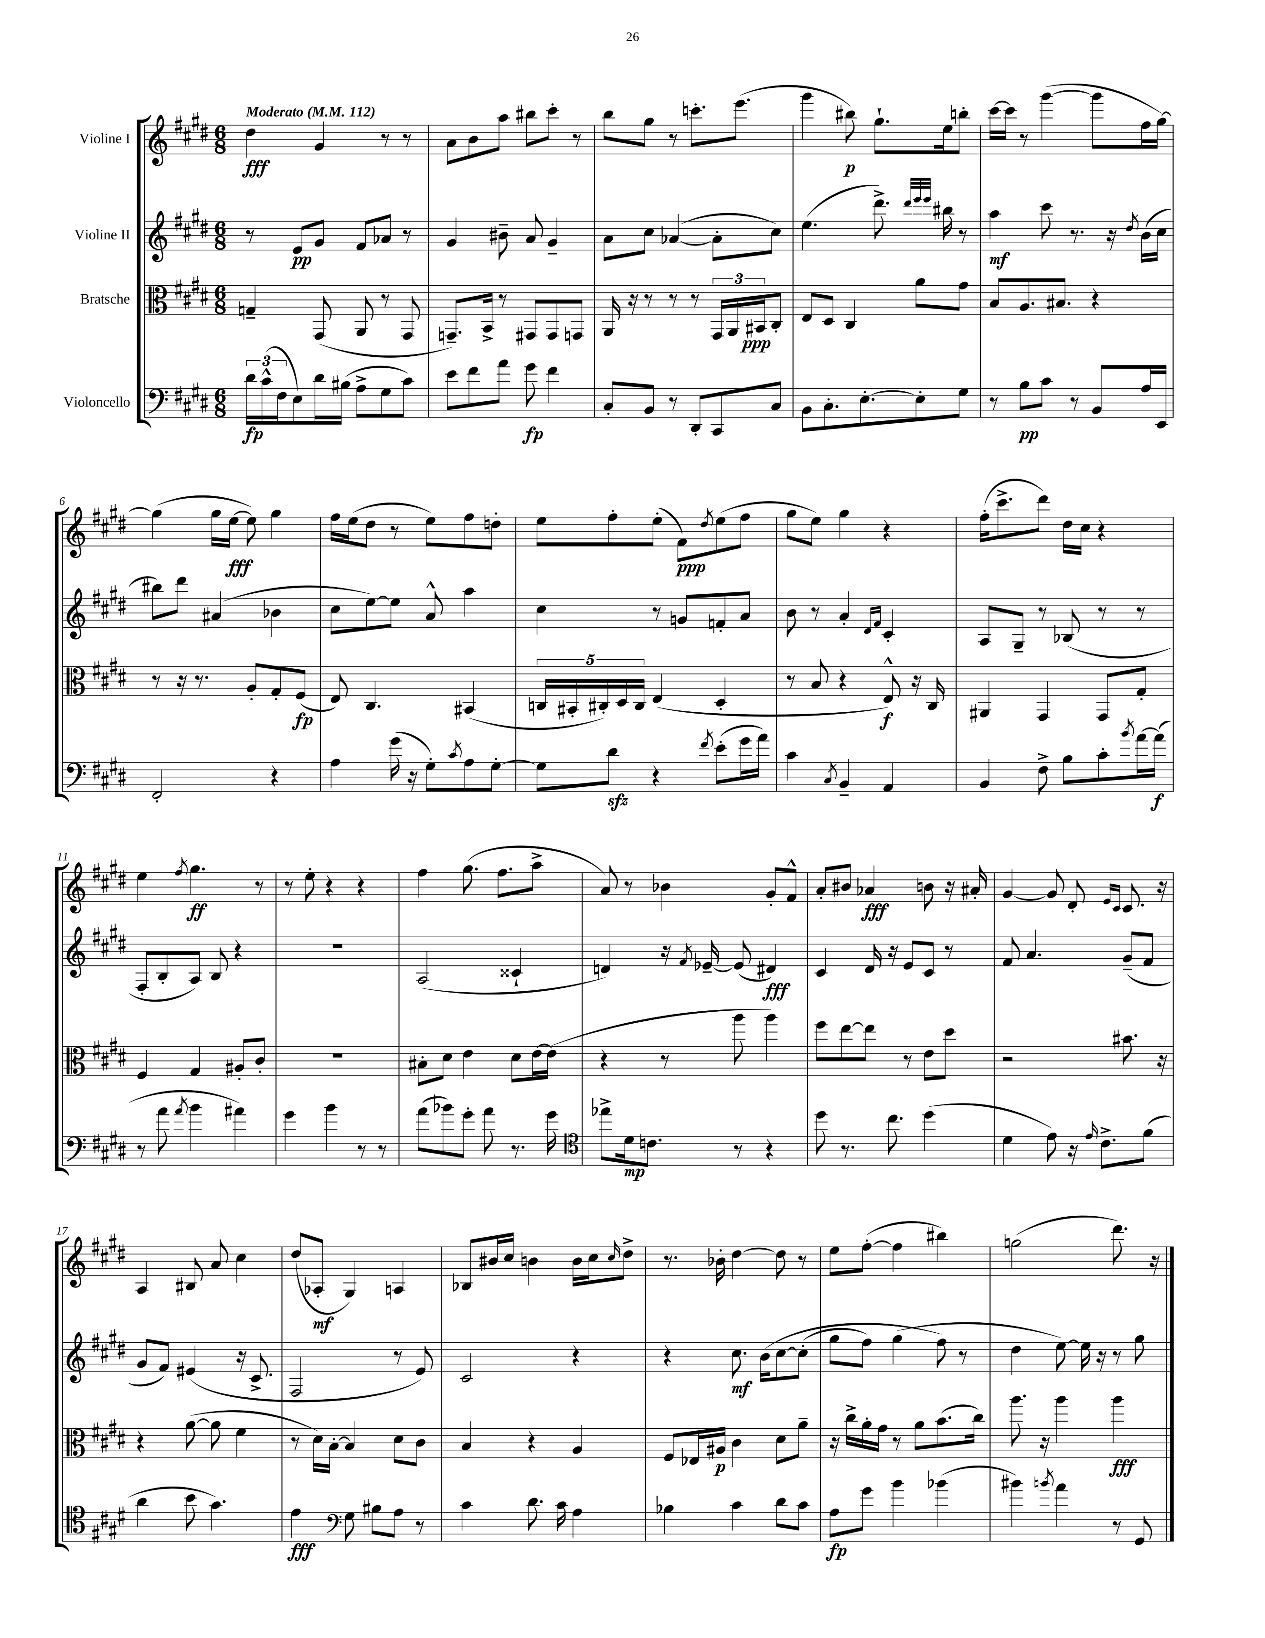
<<
\new StaffGroup <<
\new Staff = "s0" \with { instrumentName = "Violine I" } {
    \clef treble \key e \major \numericTimeSignature \time 6/8 \tempo "Moderato" 4 = 112
    dis''4\fff gis'4 r8 r8 |
    a'8 b'8 a''8 bis''8 cis'''8-. r8 |
    b''8 gis''8 r8 c'''8.-. e'''8.( |
    gis'''4 bis''8\p) gis''8.-! e''16 b''8-. |
    cis'''16~ cis'''16 r8 gis'''4~( gis'''8 fis''16 gis''16~) |
    gis''4( gis''16 e''16~\fff e''8) gis''4 |
    fis''16 e''16( dis''8 r8 e''8) fis''8 d''8-. |
    e''8 fis''8-. e''8-.( fis'8\ppp) \acciaccatura { dis''8 } e''8( fis''8 |
    gis''8 e''8) gis''4 r4 |
    fis''16-.( cis'''8.-> dis'''8) dis''16 cis''16 r4 |
    e''4 \acciaccatura { fis''8 } gis''4.\ff r8 |
    r8 e''8-. r4 r4 |
    fis''4 gis''8.( fis''8. a''8-> |
    a'8) r8 bes'4 gis'8-. fis'8-^ |
    a'8-. bis'8 aes'4\fff b'8 r16 ais'16-. |
    gis'4~ gis'8 dis'8-. \grace { e'16 cis'16 } cis'8. r16 |
    a4 bis8 a'8 cis''4 |
    dis''8( aes8-.\mf gis4) a4 |
    bes8 bis'16 cis''16 b'4 b'16 cis''16 \grace { cis''16 } dis''8-> |
    r8. bes'16-. dis''4~ dis''8 r8 |
    e''8 fis''8~-.( fis''4 bis''4) |
    g''2( dis'''8.) r16 \bar "|." |
}
\new Staff = "s1" \with { instrumentName = "Violine II" } {
    \clef treble \key e \major \numericTimeSignature \time 6/8
    r8 e'8\pp gis'8 fis'8 aes'8 r8 |
    gis'4 bis'8-- a'8 gis'4-- |
    a'8 cis''8 aes'4~( aes'8-. cis''8) |
    e''4.( dis'''8.->) \grace { dis'''32 e'''32 e'''32 } bis''16 r8 |
    a''4\mf cis'''8 r8. r16 \acciaccatura { dis''8 } b'16( cis''16 |
    bis''8) dis'''8 ais'4( bes'4 |
    cis''8 e''8~) e''8 a'8-^ a''4 |
    cis''4 r8 g'8 f'8-. a'8 |
    b'8 r8 a'4-. \grace { dis'16 fis'16 } cis'4-. |
    a8 gis8-- r8 bes8( r8 r8 |
    fis8-. b8-. a8) b8 r4 |
    R2. |
    a2( cisis'4-! |
    d'4) r16 \acciaccatura { fis'8 } ees'16~-- ees'8( dis'4\fff) |
    cis'4 dis'16 r16 e'8 cis'8 r8 |
    fis'8 a'4. gis'8--( fis'8 |
    gis'8 fis'8) eis'4( r16 cis'8.-> |
    fis2 r8 e'8) |
    cis'2 r4 |
    r4 cis''8.\mf b'16\( cis''8~ cis''8-.( |
    gis''8 fis''8) gis''4( fis''8\) r8 |
    dis''4 e''8~) e''16 r16 r8 gis''8 \bar "|." |
}
\new Staff = "s2" \with { instrumentName = "Bratsche" } {
    \clef alto \key e \major \numericTimeSignature \time 6/8
    g4-- gis,8( a,8 r8 gis,8 |
    g,8.--) b,16-> r8 gis,8 gis,8 g,8 |
    a,16 r16 r8 r8 r8 \tuplet 3/2 { gis,16 a,16 bis,16\ppp } cis8-. |
    e8 dis8 cis4 a'8 gis'8 |
    b8 a8. bis8. r4 |
    r8 r16 r8. a8-. gis8-. fis8\fp( |
    e8) cis4. bis,4( |
    \tuplet 5/4 { c16 bis,16-. cis16-.) dis16 cis16 } e4( dis4-. |
    r8 b8 r4 e8-^\f) r16 cis16 |
    ais,4 gis,4 gis,8 gis8-. |
    fis4 gis4 ais8-. cis'8-. |
    R2. |
    bis8-. dis'8 e'4 dis'8 e'16~ e'16( |
    r4 r8 a''8 a''4) |
    fis''8 e''8~ e''8 r8 e'8 dis''8 |
    r2 bis'8. r16 |
    r4 a'8~( a'8 fis'4 |
    r8 dis'16) b16~-. b4 dis'8 cis'8 |
    b4 r4 a4 |
    fis8 ees16 ais16\p cis'4 dis'8 a'8-- |
    r16 cis''16-> a'16-. gis'16 r8 a'8 b'8.( cis''16) |
    a''8. r16 a''4 a''4\fff \bar "|." |
}
\new Staff = "s3" \with { instrumentName = "Violoncello" } {
    \clef bass \key e \major \numericTimeSignature \time 6/8
    \tuplet 3/2 { dis'16\fp cis'16-^( fis16 } e8) dis'16 bis16( a8-> gis8 cis'8) |
    e'8 fis'8 a'8 gis'8\fp fis'4 |
    cis8-. b,8 r8 dis,8-. cis,8 cis8 |
    b,8 cis8.-. e8.~-. e8-. gis8 |
    r8 b8\pp cis'8 r8 b,8 a16 e,16 |
    fis,2-. r4 |
    a4 gis'16( r16 gis8-.) \acciaccatura { cis'8 } a8 gis8~-. |
    gis8 dis'8\sfz r4 \acciaccatura { fis'8 } e'8-.( gis'16 a'16) |
    cis'4 \acciaccatura { cis8 } b,4-- a,4 |
    b,4 fis8-> b8 cis'8-. \acciaccatura { b'8 } a'16~ a'16\f( |
    r8 a'8 \acciaccatura { a'8 } b'4 ais'4) |
    gis'4 b'4 r8 r8 |
    a'8( bes'8) gis'8-. a'8 r8. gis'16 |
    \clef tenor ees''8-> dis'16\mp c'8. r8 r4 |
    dis''8 r8. cis''8. dis''4( |
    dis'4 e'8) r16 \grace { e'16 } cis'8.-> fis'8( |
    a'4 b'8 gis'4.) |
    e'4\fff \clef bass gis8 bis8 a8 r8 |
    cis'4 dis'8. cis'16 a4 |
    bes4 cis'4 dis'8 cis'8 |
    a8\fp gis'8 b'4 bes'4( |
    bis'4) \acciaccatura { b'8 } a'4 r8 gis,8 \bar "|." |
}
>>
>>
